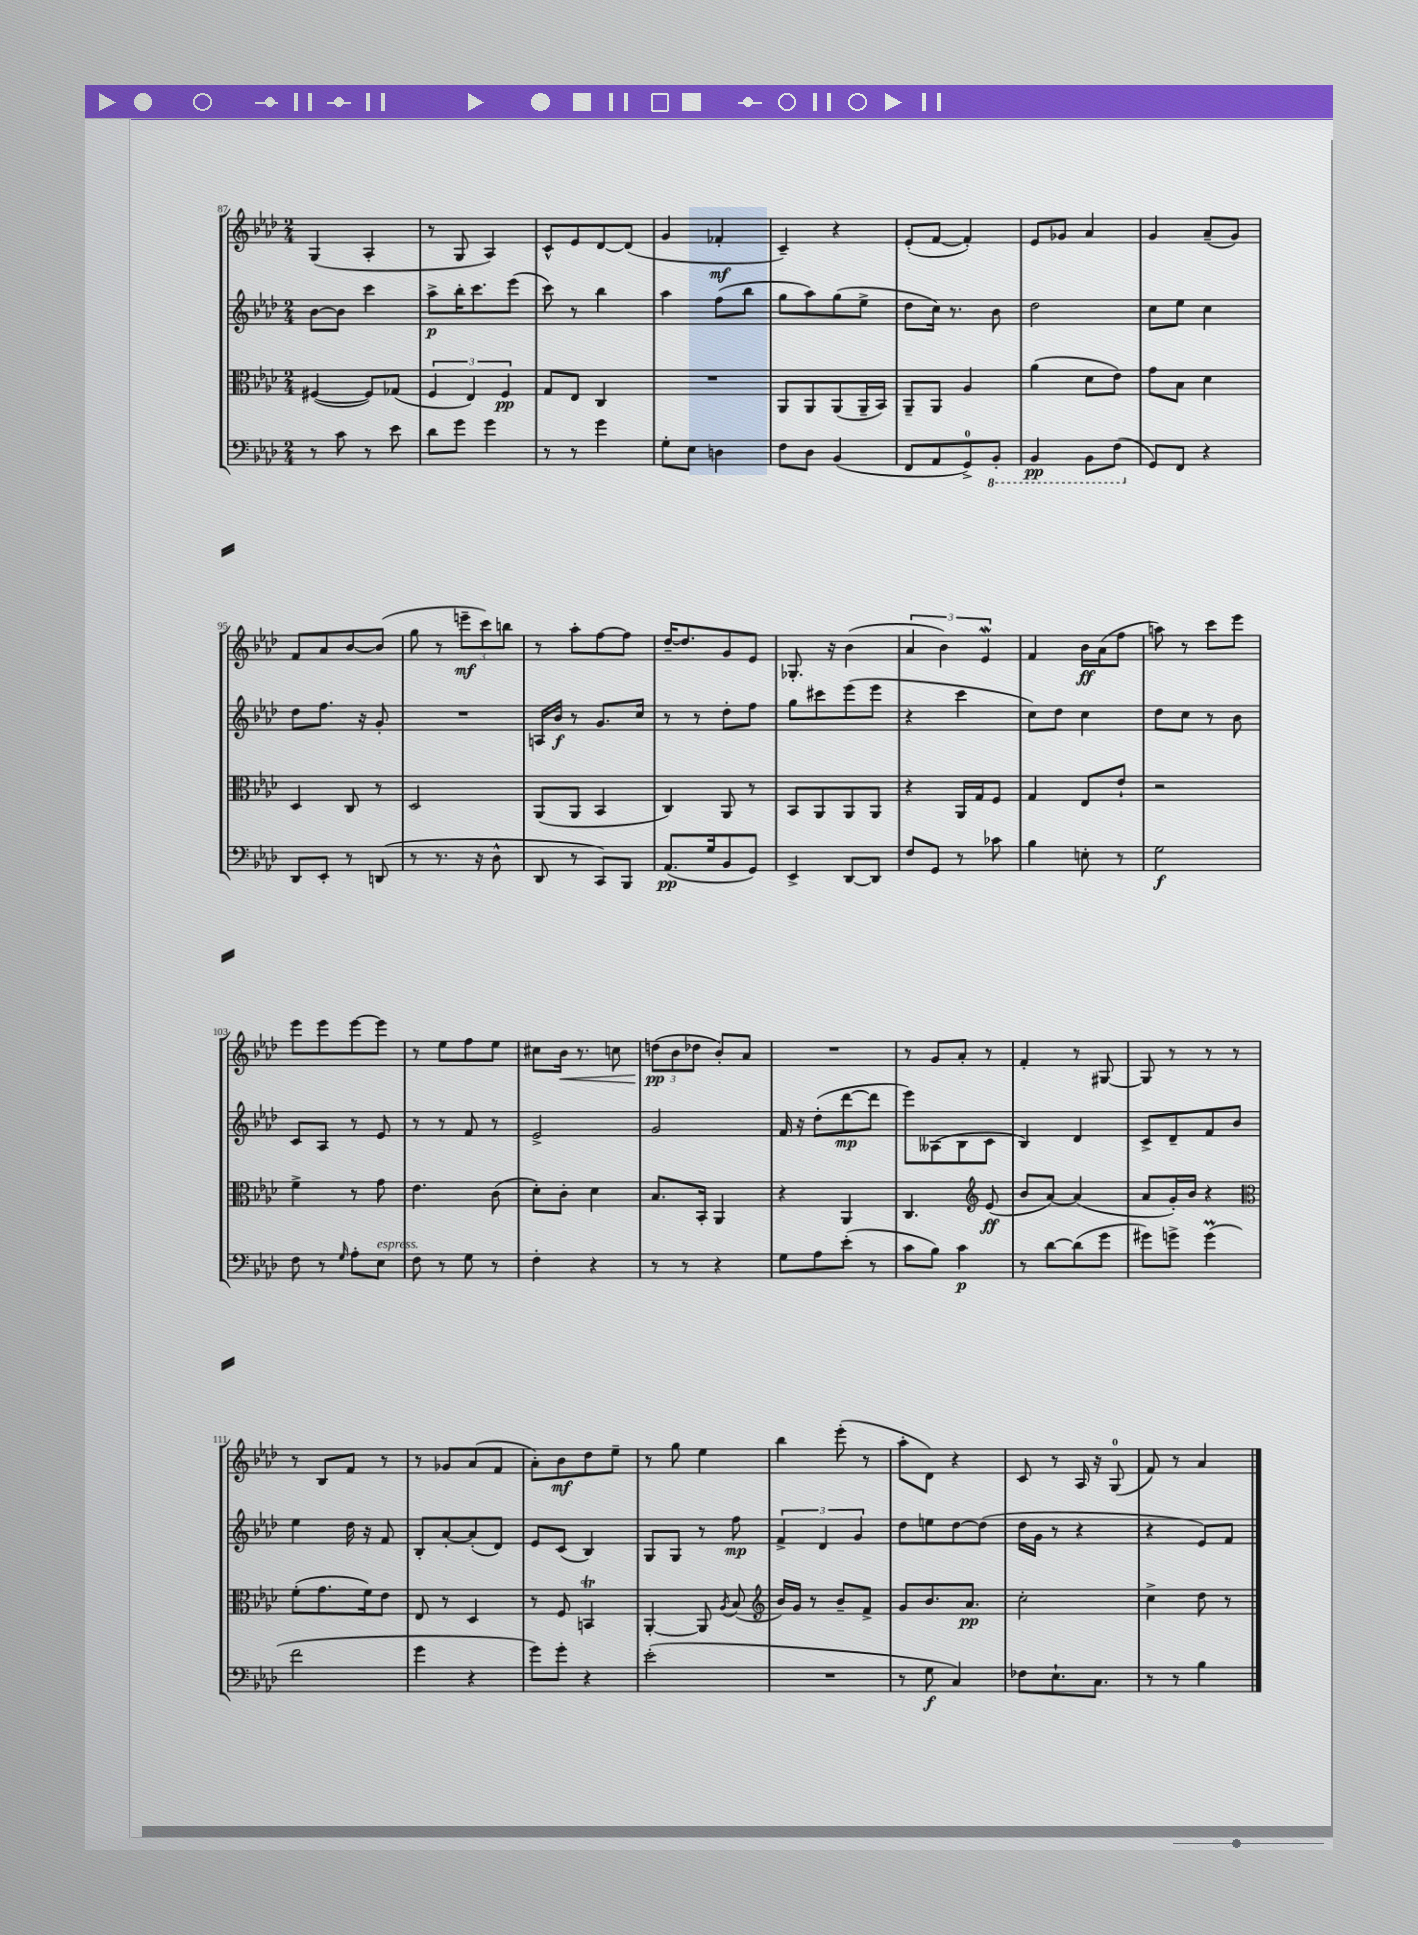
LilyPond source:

<<
\new StaffGroup <<
\new Staff = "s0" {
    \clef treble \key aes \major \numericTimeSignature \time 2/4
    \autoBeamOff g4( aes4-. |
    r8 g8 aes4) |
    c'8[-^ ees'8 des'8~ des'8]( |
    g'4 fes'4-.\mf |
    c'4--) r4 |
    ees'8[-.( f'8]~ f'4-.) |
    ees'8[ ges'8] aes'4 |
    g'4 aes'8[--( g'8]) |
    f'8[ aes'8 bes'8~ bes'8]( |
    g''8 r8 \tuplet 3/2 { e'''8[--\mf c'''8) b''8] } |
    r8 aes''8[-. f''8~ f''8] |
    des''16[~-- des''8. g'8 ees'8] |
    ges8.-. r16 bes'4( |
    \tuplet 3/2 { aes'4 bes'4) ees'4\mordent } |
    f'4 bes'16[\ff aes'16( f''8] |
    a''8) r8 c'''8[ ees'''8] |
    ees'''8[ ees'''8 ees'''8~ ees'''8] |
    r8 ees''8[ f''8 ees''8] |
    cis''8[ bes'16]\< r8. c''8 |
    \tuplet 3/2 { d''8[\pp\!( bes'8 des''8] } bes'8[-.) aes'8] |
    R2 |
    r8 g'8[ aes'8]-. r8 |
    f'4-. r8 gis8~ |
    gis8 r8 r8 r8 |
    r8 bes8[ f'8] r8 |
    r8 ges'8[ aes'8( f'8] |
    aes'8[-.) bes'8\mf des''8 ees''8]-- |
    r8 g''8 ees''4 |
    bes''4 ees'''8-.( r8 |
    aes''8[-. des'8]) r4 |
    c'8 r8 aes16 r16 g8-0( |
    f'8) r8 aes'4 \bar "|." |
}
\new Staff = "s1" {
    \clef treble \key aes \major \numericTimeSignature \time 2/4
    \autoBeamOff bes'8[~ bes'8] c'''4 |
    aes''8[->\p bes''16-. c'''8. ees'''8]( |
    c'''8) r8 bes''4 |
    aes''4 f''8[( bes''8] |
    g''8[ aes''8) g''8( ees''8]-> |
    des''8[ c''16]) r8. bes'8 |
    des''2 |
    c''8[ ees''8] c''4 |
    des''8[ f''8.] r16 g'8-. |
    R2 |
    a16[ bes'16]\f r8 g'8.[ c''16] |
    r8 r8 des''8[-. f''8] |
    g''8[ cis'''8 ees'''8( ees'''8] |
    r4 c'''4 |
    c''8[) des''8] c''4 |
    des''8[ c''8] r8 bes'8 |
    c'8[ aes8] r8 ees'8 |
    r8 r8 f'8 r8 |
    ees'2-> |
    g'2 |
    f'16 r16 des''8[-.( des'''8~\mp des'''8] |
    ees'''8[) aeses8( bes8 c'8] |
    bes4) des'4 |
    c'8[-> des'8-- f'8 bes'8] |
    ees''4 des''16 r16 f'8 |
    bes8[-. aes'8~-. aes'8-.( des'8]) |
    ees'8[ c'8]( bes4) |
    g8[ g8] r8 f''8\mp |
    \tuplet 3/2 { f'4-> des'4 g'4 } |
    des''8[ e''8 des''8~ des''8]( |
    des''16[ g'16] r8 r4 |
    r4 ees'8[) f'8] \bar "|." |
}
\new Staff = "s2" {
    \clef alto \key aes \major \numericTimeSignature \time 2/4
    \autoBeamOff fis4~( fis8[) ges8]( |
    \tuplet 3/2 { f4 ees4) f4\pp } |
    g8[ ees8] c4 |
    R2 |
    aes,8[ aes,8 aes,8( aes,16-- bes,16]) |
    aes,8[-- aes,8] aes4 |
    aes'4( des'8[ ees'8]) |
    g'8[ bes8] des'4 |
    des4 c8 r8 |
    des2 |
    aes,8[( aes,8] bes,4 |
    c4) aes,8 r8 |
    bes,8[ aes,8 aes,8 aes,8] |
    r4 aes,16[ g16 f8] |
    g4 ees8[ ees'8]-! |
    r2 |
    f'4-> r8 g'8 |
    ees'4. c'8( |
    des'8[-.) c'8]-. des'4 |
    bes8.[ bes,16]-. aes,4 |
    r4 aes,4 |
    c4. \clef treble ees'8\ff( |
    bes'8[ aes'8]~) aes'4( |
    aes'8[ g'16-.) bes'16] r4 |
    \clef alto f'8[-.( g'8. f'16) ees'8] |
    ees8 r8 des4 |
    r8 f8 b,4\trill |
    aes,4~-. aes,8 \acciaccatura { aes8 } bes8( |
    \clef treble bes'16[) g'16] r8 bes'8[-- f'8]-> |
    g'8[ bes'8. aes'8.]\pp |
    c''2-. |
    c''4-> des''8 r8 \bar "|." |
}
\new Staff = "s3" {
    \clef bass \key aes \major \numericTimeSignature \time 2/4
    \autoBeamOff r8 c'8 r8 ees'8 |
    des'8[ g'8] g'4 |
    r8 r8 g'4 |
    g8[-. ees8] d4 |
    f8[ des8] bes,4( |
    f,8[ aes,8 g,8-0->) \ottava #-1 bes,,8]-. |
    bes,,4\pp bes,,8[ f,8]( \ottava #0 |
    g,8[) f,8] r4 |
    des,8[ ees,8]-. r8 d,8( |
    r8 r8. r16 des8-^ |
    des,8 r8 c,8[) bes,,8] |
    aes,8.[\pp( g16 bes,8 g,8]) |
    ees,4-> des,8[~ des,8] |
    f8[ g,8] r8 ces'8 |
    bes4 e8-. r8 |
    g2\f |
    f8 r8 \grace { g16 } aes8[-. ees8]^\markup { \italic "espress." } |
    f8 r8 g8 r8 |
    f4-. r4 |
    r8 r8 r4 |
    g8[ aes8 ees'8]-.( r8 |
    c'8[ bes8]) c'4\p |
    r8 des'8[~ des'8( g'8] |
    gis'8[) g'8]-> g'4\prall( |
    f'2 |
    g'4 r4 |
    g'8[) g'8]-. r4 |
    ees'2-.( |
    R2 |
    r8 g8\f c4) |
    fes8[ ees8.-! c8.] |
    r8 r8 bes4 \bar "|." |
}
>>
>>
\layout { \context { \Score currentBarNumber = #87 } }
